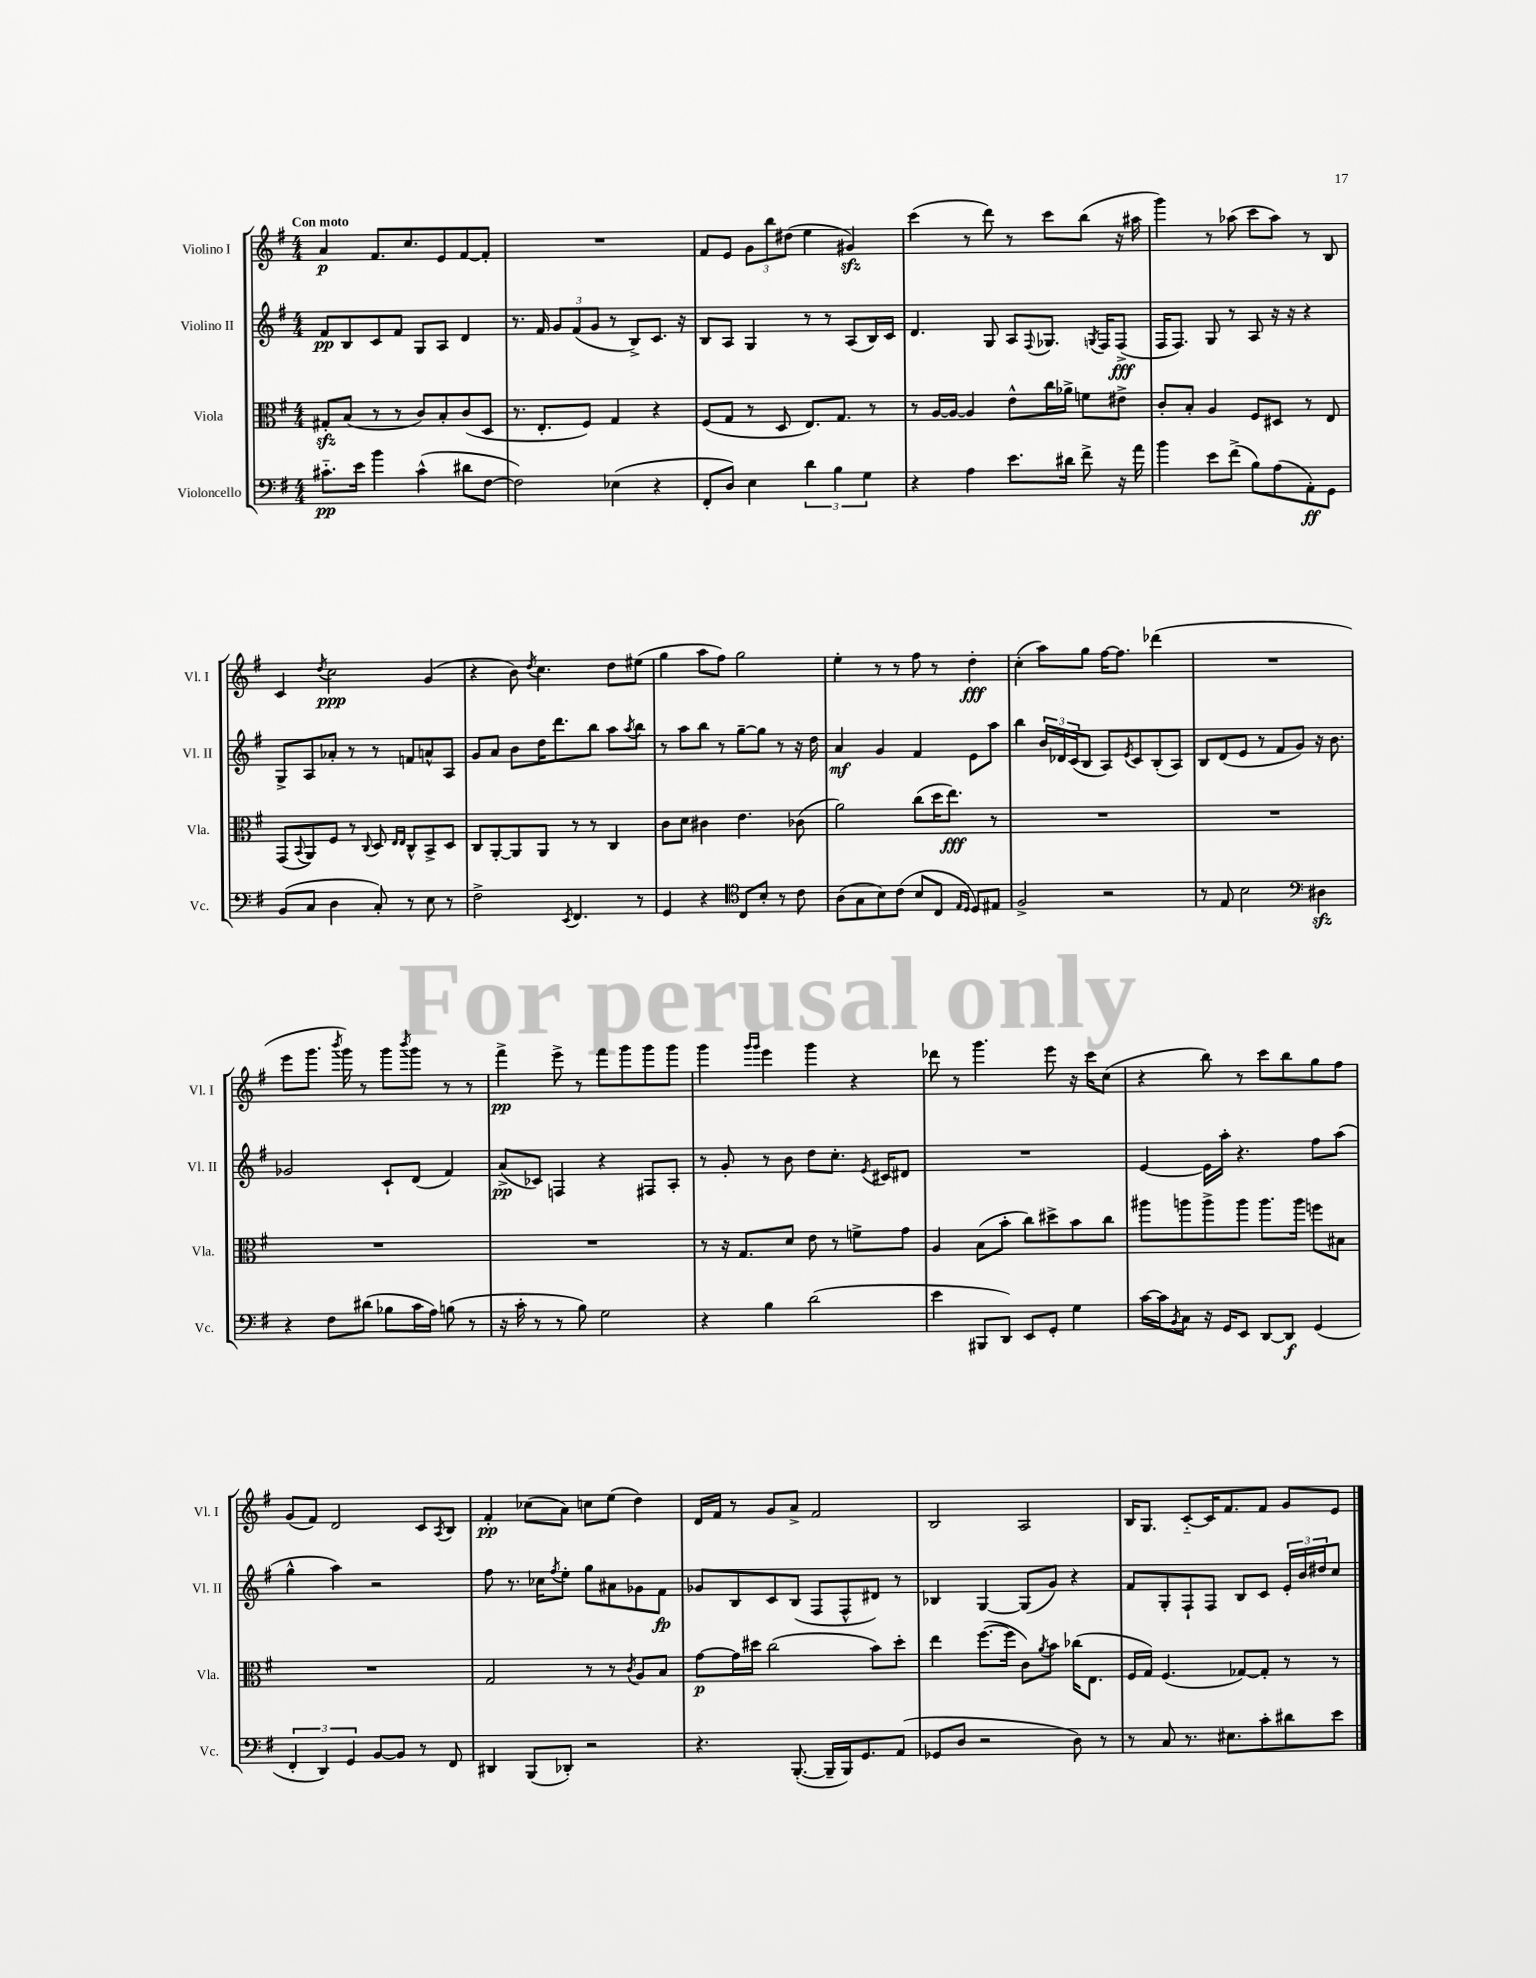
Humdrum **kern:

**kern	**dynam	**kern	**dynam	**kern	**dynam	**kern	**dynam
*part4	*part4	*part3	*part3	*part2	*part2	*part1	*part1
*staff4	*staff4	*staff3	*staff3	*staff2	*staff2	*staff1	*staff1
*I"Violoncello	*	*I"Viola	*	*I"Violino II	*	*I"Violino I	*
*I'Vc.	*	*I'Vla.	*	*I'Vl. II	*	*I'Vl. I	*
*clefF4	*	*clefC3	*	*clefG2	*	*clefG2	*
*k[f#]	*	*k[f#]	*	*k[f#]	*	*k[f#]	*
*M4/4	*	*M4/4	*	*M4/4	*	*M4/4	*
=1	=1	=1	=1	=1	=1	=1	=1
!	!	!	!	!	!	!LO:TX:a:B:t=Con moto	!
8.c#X\L	pp	8G#Xzz'/L	.	8f#/L	pp	4a/	p
.	.	(8B/J	.	8B/	.	.	.
16e\Jk	.	.	.	.	.	.	.
4b\	.	8r	.	8c/	.	8.f#/L	.
.	.	8r	.	8f#/J	.	.	.
.	.	.	.	.	.	8.cc/	.
(4c#^^\	.	8c/L)	.	8G/L	.	.	.
.	.	8B'/	.	8A/J	.	8e/	.
8d#X\L	.	(8c/	.	4d/	.	[8f#/	.
[8F#\J	.	8D/J	.	.	.	8f#'/J]	.
=2	=2	=2	=2	=2	=2	=2	=2
2F#\])	.	8.r	.	8.r	.	1r	.
.	.	8.E'/L	.	16f#/	.	.	.
.	.	.	.	12g/L	.	.	.
.	.	.	.	(12f#/	.	.	.
.	.	8F#/J)	.	.	.	.	.
.	.	.	.	12g/J	.	.	.
(4E-X\	.	4G/	.	8r	.	.	.
.	.	.	.	8B^/L)	.	.	.
4r	.	4r	.	8.c/J	.	.	.
.	.	.	.	16r	.	.	.
=3	=3	=3	=3	=3	=3	=3	=3
8FF#'/L	.	(8F#/L	.	8B/L	.	8f#/L	.
8D/J)	.	8G/J	.	8A/J	.	8e/J	.
4E\	.	8r	.	4G/	.	12g\L	.
.	.	.	.	.	.	12bb\	.
.	.	8D/	.	.	.	.	.
.	.	.	.	.	.	(12dd#X\J	.
6d\	.	8.E/L)	.	8r	.	4ee\	.
.	.	.	.	8r	.	.	.
6B\	.	.	.	.	.	.	.
.	.	8.G/J	.	.	.	.	.
.	.	.	.	(8A/L	.	4g#Xzz/)	.
6G\	.	.	.	.	.	.	.
.	.	8r	.	16B/L)	.	.	.
.	.	.	.	16c/JJ	.	.	.
=4	=4	=4	=4	=4	=4	=4	=4
4r	.	8r	.	4.d/	.	(4ccc\	.
.	.	[16A/LL	.	.	.	.	.
.	.	16A/JJ_	.	.	.	.	.
4A\	.	4A/]	.	.	.	8r	.
.	.	.	.	8G/	.	8ddd\)	.
8.e\L	.	8e^^\L	.	8A/L	.	8r	.
.	.	.	.	8qqF#/	.	.	.
.	.	16cc\L	.	8.G-X/J	.	8ccc\L	.
16d#X\Jk	.	16a-X^\JJ	.	.	.	.	.
8f#^\	.	8fn\L	.	.	.	(8bb\J	.
.	.	.	.	8qGn/	.	.	.
.	.	.	.	16F#/KL	.	.	.
16r	.	8e#X^\J	.	(8F#^/J	fff	16r	.
16a\	.	.	.	.	.	16aa#X\	.
=5	=5	=5	=5	=5	=5	=5	=5
4b\	.	8c'/L	.	16F#/KL	.	4ggg\)	.
.	.	.	.	8.F#/J)	.	.	.
.	.	8B'/J	.	.	.	.	.
8e\L	.	4A/	.	8G/	.	8r	.
(8f#^\J	.	.	.	8r	.	(8aa-X\	.
8B\L)	.	8F#/L	.	8A/	.	8ccc\L	.
(8A\	.	8D#X/J	.	16r	.	8aa-\J)	.
.	.	.	.	16r	.	.	.
8AA'\)	ff	8r	.	4r	.	8r	.
8GG\J	.	8E/	.	.	.	8B/	.
!!LO:LB:g=z
=6	=6	=6	=6	=6	=6	=6	=6
(8BB/L	.	(8GG/L	.	8G^/L	.	4c/	.
.	.	8qqBB/	.	.	.	.	.
8C/J	.	8AA/)	.	8A/	.	.	.
.	.	.	.	.	.	8qdd/	.
4D\	.	8F#/J	.	8a-X'/J	.	2cc\	ppp
.	.	8r	.	8r	.	.	.
.	.	8qqC/	.	.	.	.	.
8C'/)	.	8D/	.	8r	.	.	.
.	.	16qqE/LL	.	.	.	.	.
.	.	16qqE/JJ	.	.	.	.	.
8r	.	8C^^/L	.	8fn/L	.	.	.
8E\	.	8BB^/	.	8an^^/	.	(4g/	.
8r	.	8D/J	.	8A/J	.	.	.
=7	=7	=7	=7	=7	=7	=7	=7
2F#^\	.	8C/L	.	8g/L	.	4r	.
.	.	[8AA'/	.	8a/J	.	.	.
.	.	8AA/]	.	8b\L	.	8b\)	.
.	.	.	.	.	.	8qdd/	.
.	.	8AA/J	.	16dd\K	.	4.cc\	.
.	.	.	.	8.ddd\	.	.	.
8qEE/	.	.	.	.	.	.	.
4.FF#/	.	8r	.	.	.	.	.
.	.	8r	.	8bb\J	.	.	.
.	.	4C/	.	8aa\L	.	8dd\L	.
.	.	.	.	8qaa/	.	.	.
8r	.	.	.	8bb\J	.	(8ee#X\J	.
=8	=8	=8	=8	=8	=8	=8	=8
4GG/	.	8c\L	.	8r	.	4gg\	.
.	.	8d\J	.	8aa\L	.	.	.
4r	.	4c#X\	.	8bb\J	.	8aa\L	.
.	.	.	.	8r	.	8ff#\J)	.
*clefC4	*	*	*	*	*	*	*
8C/L	.	4.e\	.	[8gg~\L	.	2gg\	.
8B'/J	.	.	.	8gg\J]	.	.	.
8r	.	.	.	8r	.	.	.
8c\	.	(8c-X\	.	16r	.	.	.
.	.	.	.	16dd\	.	.	.
=9	=9	=9	=9	=9	=9	=9	=9
(8A\L	.	2a\)	.	4a/	mf	4ee'\	.
8G\	.	.	.	.	.	.	.
8B\)	.	.	.	4g/	.	8r	.
(8c\J	.	.	.	.	.	8r	.
8B/L	.	(8cc\L	.	4f#/	.	8ff#\	.
8C/J	.	16dd\K	.	.	.	8r	.
.	.	8.ee\J)	fff	.	.	.	.
16qqE/LL	.	.	.	.	.	.	.
16qqD/JJ	.	.	.	.	.	.	.
8D/L)	.	.	.	8e\L	.	4dd'\	fff
8E#X/J	.	8r	.	8aa\J	.	.	.
=10	=10	=10	=10	=10	=10	=10	=10
2F#^/	.	1r	.	4bb\	.	(4cc'\	.
.	.	.	.	24b/LL	.	8aa\L)	.
.	.	.	.	24d-X/	.	.	.
.	.	.	.	(24c/J	.	.	.
.	.	.	.	8B/J	.	8gg\J	.
2r	.	.	.	8A/L)	.	[16ff#\KL	.
.	.	.	.	.	.	8.ff#\J]	.
.	.	.	.	8qe/	.	.	.
.	.	.	.	8c/	.	.	.
.	.	.	.	(8B'/	.	(4ddd-X\	.
.	.	.	.	8A/J)	.	.	.
=11	=11	=11	=11	=11	=11	=11	=11
8r	.	1r	.	8B/L	.	1r	.
8E/	.	.	.	(8d/	.	.	.
2B\	.	.	.	8e/J	.	.	.
.	.	.	.	8r	.	.	.
.	.	.	.	8f#/L	.	.	.
.	.	.	.	8g/J)	.	.	.
*clefF4	*	*	*	*	*	*	*
4D#Xzz\	.	.	.	16r	.	.	.
.	.	.	.	8.b\	.	.	.
!!LO:LB:g=z
=12	=12	=12	=12	=12	=12	=12	=12
4r	.	1r	.	2g-X/	.	8eee\L	.
.	.	.	.	.	.	8.ggg\J	.
8F#\L	.	.	.	.	.	.	.
.	.	.	.	.	.	8qbbb/	.
.	.	.	.	.	.	16ggg\)	.
(8d#X\J	.	.	.	.	.	8r	.
8B-X\L	.	.	.	8c`/L	.	8ggg\L	.
.	.	.	.	.	.	8qbbb/	.
16c\L	.	.	.	(8d/J	.	8ggg\J	.
16A\JJ)	.	.	.	.	.	.	.
(8Bn\	.	.	.	4f#/)	.	8r	.
8r	.	.	.	.	.	8r	.
=13	=13	=13	=13	=13	=13	=13	=13
16r	.	1r	.	(8a^/L	pp	4fff#^\	pp
16c'\	.	.	.	.	.	.	.
8r	.	.	.	8c-X/J)	.	.	.
8r	.	.	.	4Fn/	.	8eee^\	.
8B\)	.	.	.	.	.	8r	.
2G\	.	.	.	4r	.	8fff#\L	.
.	.	.	.	.	.	8ggg\	.
.	.	.	.	8F#X/L	.	8ggg\	.
.	.	.	.	8A'/J	.	8ggg\J	.
=14	=14	=14	=14	=14	=14	=14	=14
4r	.	8r	.	8r	.	4ggg\	.
.	.	16r	.	8g'/	.	.	.
.	.	8.G/L	.	.	.	.	.
.	.	.	.	.	.	16qqggg/LL	.
.	.	.	.	.	.	16qqggg/JJ	.
4B\	.	.	.	8r	.	4eee\	.
.	.	8d/J	.	8b\	.	.	.
(2d\	.	8e\	.	8dd\L	.	4ggg\	.
.	.	8r	.	8.cc'\J	.	.	.
.	.	8fn^\L	.	.	.	4r	.
.	.	.	.	8qe/	.	.	.
.	.	.	.	16c#X/KL	.	.	.
.	.	8g\J	.	8d#X/J	.	.	.
=15	=15	=15	=15	=15	=15	=15	=15
4e\	.	4A/	.	1r	.	8ddd-X\	.
.	.	.	.	.	.	8r	.
8BBB#X/L	.	(8B\L	.	.	.	4.ggg\	.
8DD/J)	.	8b'\J	.	.	.	.	.
8EE/L	.	8cc\L)	.	.	.	.	.
8GG'/J	.	8dd#X^\	.	.	.	8eee\	.
4G\	.	8b\	.	.	.	16r	.
.	.	.	.	.	.	16ccc\KL	.
.	.	8cc\J	.	.	.	(8cc\J	.
=16	=16	=16	=16	=16	=16	=16	=16
[16c\LL	.	8aa#X\L	.	[4e/	.	4r	.
16c\J]	.	.	.	.	.	.	.
8qBB/	.	.	.	.	.	.	.
8C\J	.	8aan\	.	.	.	.	.
16r	.	8aa^\	.	16e\LL]	.	8bb\)	.
16GG/KL	.	.	.	16aa'\JJ	.	.	.
8EE/J	.	8aa\J	.	4.r	.	8r	.
[8DD/L	.	8.aa\L	.	.	.	8ccc\L	.
8DD/J]	f	.	.	.	.	8bb\	.
.	.	16aa\Jk	.	.	.	.	.
(4GG/	.	8ffn\L	.	8ff#\L	.	8gg\	.
.	.	8B#X\J	.	(8aa\J	.	8ff#\J	.
!!LO:LB:g=z
=17	=17	=17	=17	=17	=17	=17	=17
6FF#'/	.	1r	.	4gg^^\	.	(8g/L	.
.	.	.	.	.	.	8f#/J)	.
6DD/)	.	.	.	.	.	.	.
.	.	.	.	4aa\)	.	2d/	.
6GG/	.	.	.	.	.	.	.
[8BB/L	.	.	.	2r	.	.	.
8BB/J]	.	.	.	.	.	.	.
8r	.	.	.	.	.	8c/L	.
.	.	.	.	.	.	8qA/	.
8FF#/	.	.	.	.	.	8B/J	.
=18	=18	=18	=18	=18	=18	=18	=18
4DD#X/	.	2G/	.	8ff#\	.	4f#'/	pp
.	.	.	.	8.r	.	.	.
(8BBB/L	.	.	.	.	.	(8cc-X\L	.
.	.	.	.	16cc-X\KL	.	.	.
.	.	.	.	8qff#/	.	.	.
8DD-X'/J)	.	.	.	8ee'\J	.	8a\J)	.
2r	.	8r	.	8gg\L	.	8ccn\L	.
.	.	8r	.	8a#X\	.	(8ee\J	.
.	.	8qc/	.	.	.	.	.
.	.	8A/L	.	8g-X\	.	4dd\)	.
.	.	8B/J	.	8f#\J	fp	.	.
=19	=19	=19	=19	=19	=19	=19	=19
4.r	.	[8g\L	p	8g-X/L	.	16d/LL	.
.	.	.	.	.	.	16f#/JJ	.
.	.	16g\L]	.	8B/	.	8r	.
.	.	16dd#X\JJ	.	.	.	.	.
.	.	(2cc\	.	8c/	.	8g/L	.
([8.BBB'/	.	.	.	(8B/J	.	8a^/J	.
.	.	.	.	8F#/L	.	2f#/	.
16BBB~/LL]	.	.	.	.	.	.	.
16BBB/J)	.	.	.	8F#^^/	.	.	.
8.GG/	.	.	.	.	.	.	.
.	.	8b\L)	.	8d#X/J)	.	.	.
(8AA/J	.	8dd#'\J	.	8r	.	.	.
=20	=20	=20	=20	=20	=20	=20	=20
8GG-X/L	.	4ee\	.	4B-X/	.	2B/	.
8D/J	.	.	.	.	.	.	.
2r	.	([8.ff#\L	.	[4G/	.	.	.
.	.	16ff#\Jk]	.	.	.	.	.
.	.	8c\L)	.	(8G/L]	.	2A/	.
.	.	8qa/	.	.	.	.	.
.	.	8b\J	.	8g/J)	.	.	.
8D\)	.	(16cc-X\KL	.	4r	.	.	.
.	.	8.E\J	.	.	.	.	.
8r	.	.	.	.	.	.	.
=21	=21	=21	=21	=21	=21	=21	=21
8r	.	16F#/LL	.	8f#/L	.	16B/KL	.
.	.	16G/JJ)	.	.	.	8.G/J	.
8C/	.	(4.F#/	.	8G'/	.	.	.
8.r	.	.	.	8F#`/	.	[8c/L	.
.	.	.	.	8F#/J	.	16c/K]	.
8.E#X\L	.	.	.	.	.	8.f#/	.
.	.	[8G-X/L)	.	8B/L	.	.	.
8c'\	.	8G-'/J]	.	8c/J	.	8f#/J	.
8d#X\	.	8r	.	24e'/LL	.	8g/L	.
.	.	.	.	24b/	.	.	.
.	.	.	.	24dd#X/J	.	.	.
8e\J	.	8r	.	8cc/J	.	8e/J	.
==	==	==	==	==	==	==	==
*-	*-	*-	*-	*-	*-	*-	*-
